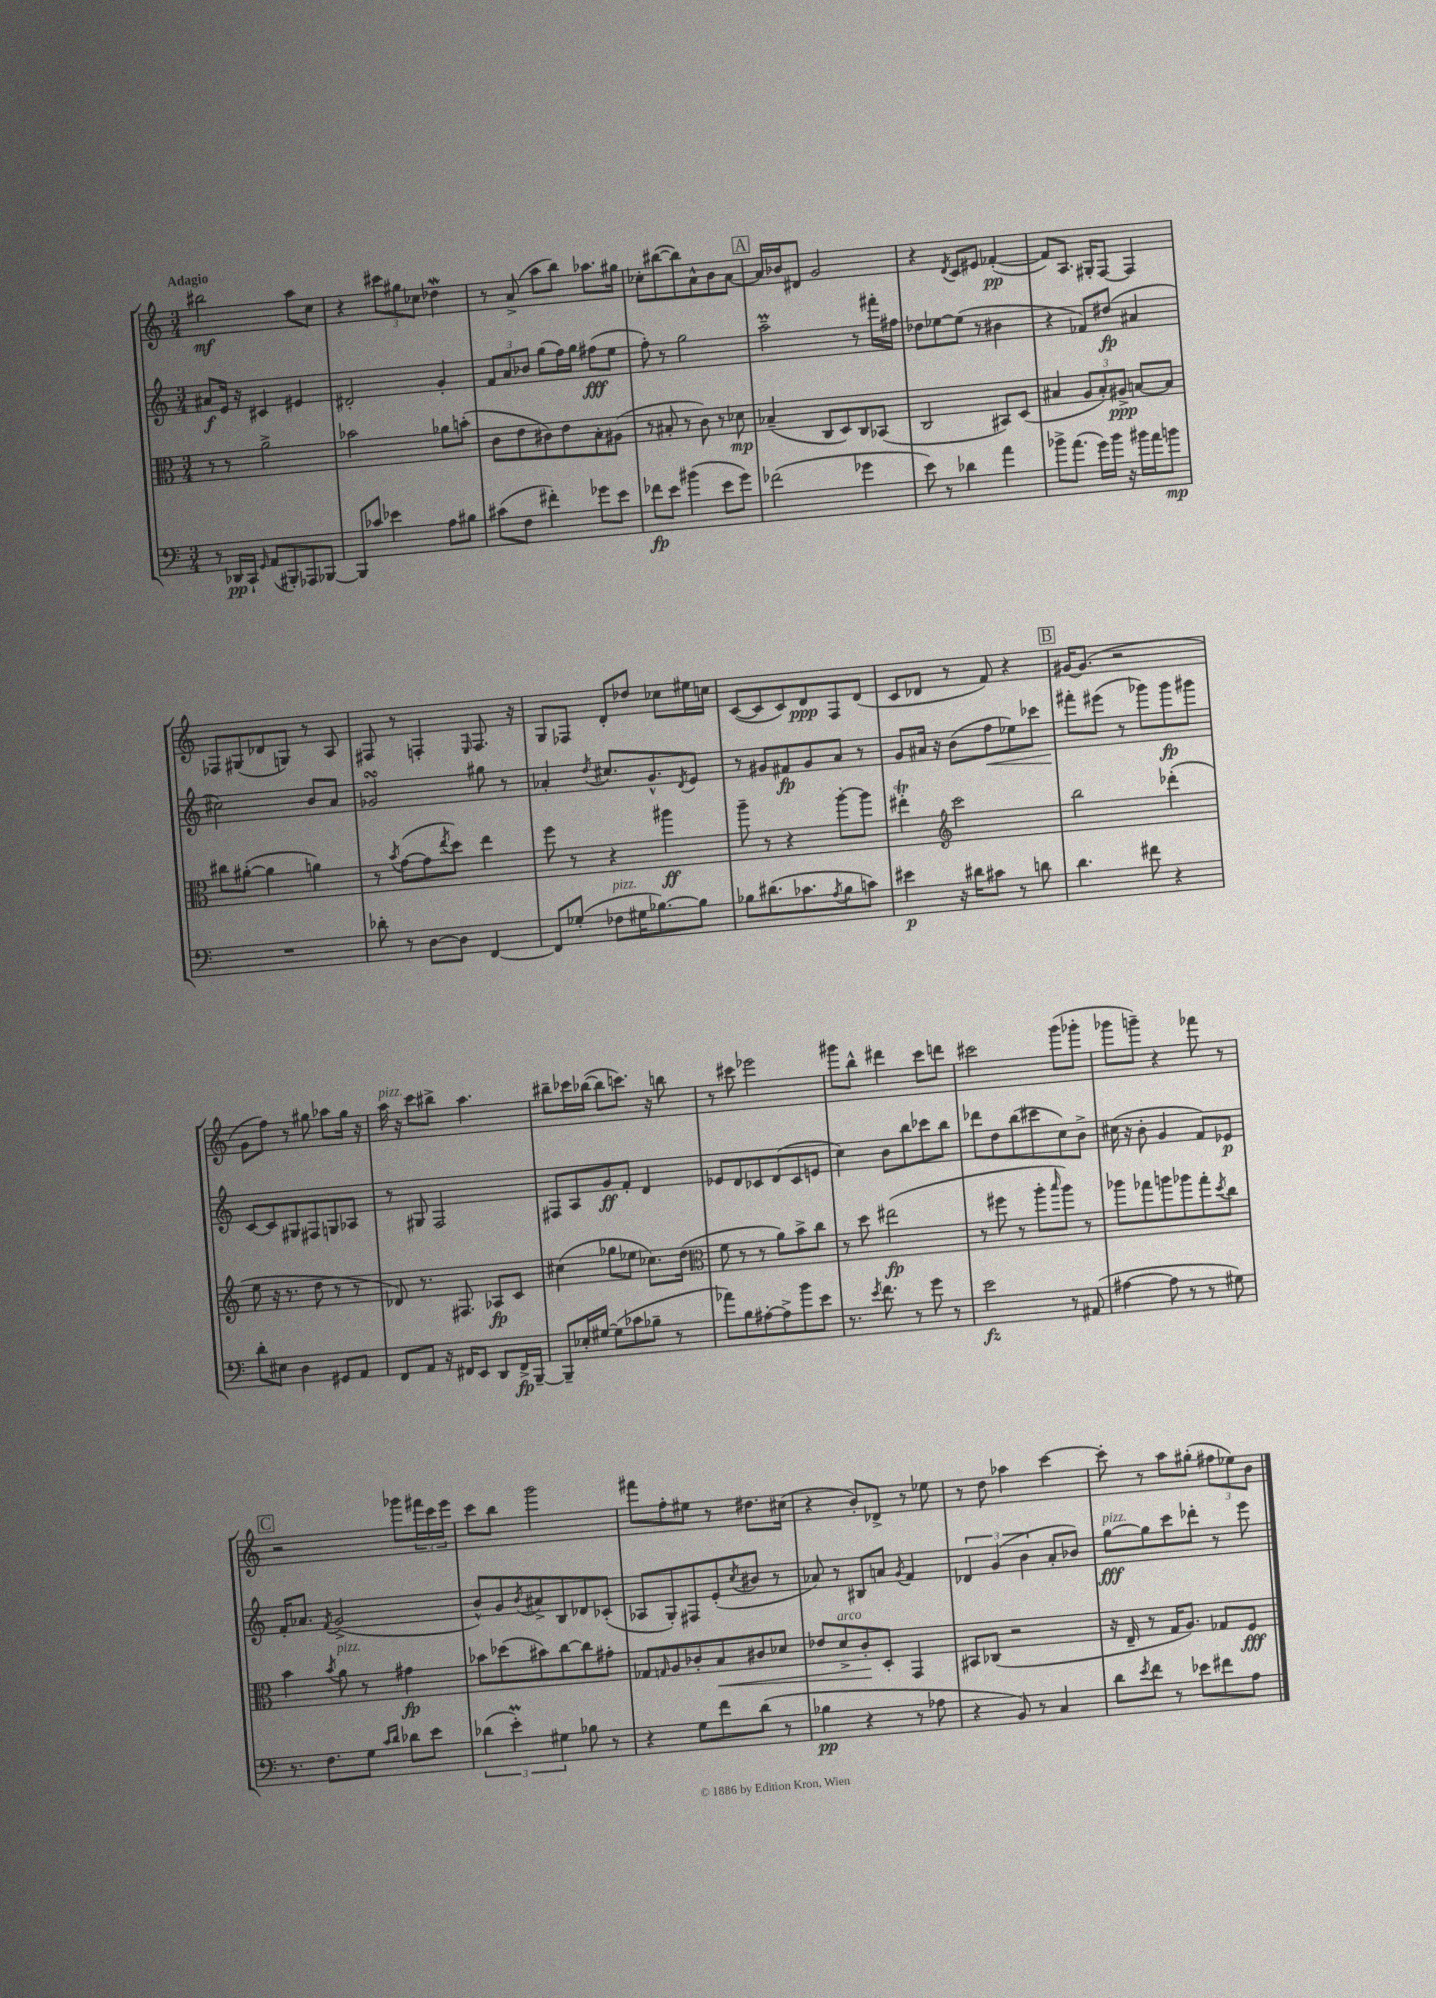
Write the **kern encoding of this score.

**kern	**dynam	**kern	**dynam	**kern	**dynam	**kern	**dynam
*part4	*part4	*part3	*part3	*part2	*part2	*part1	*part1
*staff4	*staff4	*staff3	*staff3	*staff2	*staff2	*staff1	*staff1
*clefF4	*	*clefC3	*	*clefG2	*	*clefG2	*
*k[]	*	*k[]	*	*k[]	*	*k[]	*
*M3/4	*	*M3/4	*	*M3/4	*	*M3/4	*
=1	=1	=1	=1	=1	=1	=1	=1
!	!	!	!	!	!	!LO:TX:a:B:t=Adagio	!
8r	.	8r	.	8a#X/L	f	2bb#X\	mf
16DD-X/LL	pp	8r	.	16e/Jk	.	.	.
16CC`/JJ	.	.	.	16r	.	.	.
16qqGG/	.	.	.	.	.	.	.
(8AA/L	.	2a^\	.	4c#X/	.	.	.
8BBB#X'/)	.	.	.	.	.	.	.
8AAA-X/	.	.	.	4e#X/	.	8aa\L	.
[8BBB-X/J	.	.	.	.	.	8cc\J	.
=2	=2	=2	=2	=2	=2	=2	=2
8BBB-/L]	.	2b-X\	.	2d#X'/	.	4r	.
8c-X/J	.	.	.	.	.	.	.
4e-X\	.	.	.	.	.	12ccc#X\L	.
.	.	.	.	.	.	12gg#X\	.
.	.	.	.	.	.	12cc-X\J	.
8A\L	.	8a-X\L	.	4g'/	.	4dd-Xw\	.
8B#X\J	.	(8bn'\J	.	.	.	.	.
=3	=3	=3	=3	=3	=3	=3	=3
(8c#X\L	.	8c\L	.	12f/L	.	8r	.
.	.	.	.	12a/	.	.	.
8F\J	.	8e\	.	.	.	(8a^/	.
.	.	.	.	12b-X/J	.	.	.
4f#X'\)	.	8c#X\)	.	(8gg\L	.	8aa\L	.
.	.	8e\	.	16ff\L)	.	8bb\J)	.
.	.	.	.	16gg\JJ	.	.	.
8g-X\L	.	8B'\	.	(8ff#X\L	fff	8.aa-X\L	.
8e\J	.	(8A#X\J	.	8ee\J	.	.	.
.	.	.	.	.	.	16gg#X\Jk	.
=4	=4	=4	=4	=4	=4	=4	=4
8f-X\L	fp	8r	.	8ff'\)	.	8cc-X'\L	.
8e\J	.	8B#X'/	.	8r	.	([8bb#X\	.
(4b#X\	.	8r	.	2gg\	.	8bb#\])	.
.	.	8c\)	.	.	.	8a^^\	.
8e\L	.	8r	.	.	.	8b\	.
8g\J)	.	8d-X\	mp	.	.	[8a\J	.
!!LO:REH:place=s1:t=A
=5	=5	=5	=5	=5	=5	=5	=5
(2f-X\	.	(4B-X~/	.	2aaM~\	.	16a/LL]	.
.	.	.	.	.	.	16b-X/J	.
.	.	.	.	.	.	8d#X/J	.
.	.	8C/L	.	.	.	2g/	.
.	.	8D/)	.	.	.	.	.
4g-X\	.	8C/	.	8r	.	.	.
.	.	(8BB-X/J	.	16fff#X'\LL	.	.	.
.	.	.	.	16ff#X\JJ	.	.	.
=6	=6	=6	=6	=6	=6	=6	=6
8e\)	.	2C/	.	8dd-X\L	.	4r	.
8r	.	.	.	[8ee-X\	.	.	.
.	.	.	.	.	.	8qd/	.
4d-X\	.	.	.	(8ee-\J]	.	8c/L	.
.	.	.	.	8r	.	8e#X/J	.
4a\	.	8BB#X/L)	.	4b#X\	.	([4f-X'/	pp
.	.	(8D/J	.	.	.	.	.
=7	=7	=7	=7	=7	=7	=7	=7
8b-X^\L	.	4B#X/	.	4r	.	8f-/L])	.
(8.a\J	.	.	.	.	.	8.A/J	.
.	.	12A/L	.	8f-X/L)	.	.	.
16g\LL)	.	.	.	.	.	16G#X'/KL	.
.	.	12B#'/)	.	.	.	.	.
16b-\JJ	.	.	.	(8dd#X/J	fp	[8F/J	.
.	.	12A#X^/J	ppp	.	.	.	.
16r	.	.	.	.	.	.	.
16b#X\LL	.	[8Bn/L	.	4a#X/	.	4F/]	.
16a\J	.	.	.	.	.	.	.
8bn\J	mp	8B/J]	.	.	.	.	.
!!LO:LB:g=z
=8	=8	=8	=8	=8	=8	=8	=8
2.r	.	8cc#X\L	.	2cc#X\)	.	8F-X/L	.
.	.	([8a#X'\J	.	.	.	(8G#X/	.
.	.	4a#\]	.	.	.	8d-X/	.
.	.	.	.	.	.	8Gn/J)	.
.	.	4an\)	.	8b/L	.	8r	.
.	.	.	.	8a/J	.	8A/	.
=9	=9	=9	=9	=9	=9	=9	=9
8d-X'\	.	8r	.	2g-XsSSs/	.	8F#X/	.
.	.	8qb/	.	.	.	.	.
8r	.	([8g\L	.	.	.	8r	.
[8D\L	.	8g\]	.	.	.	4Fn'/	.
.	.	8qee/	.	.	.	.	.
8D\J]	.	8dd\J)	.	.	.	.	.
.	.	.	.	.	.	16qqE/	.
[4FF/	.	4ee\	.	8gg#X\	.	8.F/	.
.	.	.	.	8r	.	.	.
.	.	.	.	.	.	16r	.
=10	=10	=10	=10	=10	=10	=10	=10
8FF/L]	.	8ff\	.	4a-X'/	.	8G/L	.
(8G-X'/J	.	8r	.	.	.	8F-X/J	.
.	.	.	.	8qdd/	.	.	.
!LO:TX:a:i:t=pizz.	!	!	!	!	!	!	!
8F-X\L	.	4r	.	8.cc#X/L	.	8d'/L	.
16G#X\K	.	.	.	.	.	8dd-X/J	.
[8.B-X\)	.	.	.	8.g^^/	.	.	.
.	.	4aa#X\	ff	.	.	8cc-X\L	.
.	.	.	.	8qd/	.	.	.
8B-\J]	.	.	.	8e/J	.	16ee#X\L	.
.	.	.	.	.	.	16ccn\JJ	.
=11	=11	=11	=11	=11	=11	=11	=11
8B-X\L	.	8aa~\	.	8r	.	([8c/L	.
(8.d#X\	.	8r	.	8g#X/L	.	8c/]	.
.	.	4r	.	8f#X/	fp	8c/)	.
8.c-X\	.	.	.	.	.	.	.
.	.	.	.	8g#/	.	8d/	ppp
8qA/	.	.	.	.	.	.	.
8B-\	.	[8aa'\L	.	8a/J	.	8F/	.
8cn\J)	.	8aa\J]	.	8r	.	(8d/J	.
=12	=12	=12	=12	=12	=12	=12	=12
4e#X\	p	4ee#Xt'\	.	8g/L	.	8c/L	.
.	.	.	.	16a#X/Jk	.	8d-X/J	.
.	.	.	.	16r	.	.	.
*	*	*clefG2	*	*	*	*	*
16r	.	2ccc\	.	(8b\L	.	8r	.
16d#X\KL	.	.	.	.	.	.	.
!	!	!	!	!	!LO:HP:b	!	!
8c#X\J	.	.	.	8ff\	<	8f/)	.
8r	.	.	.	8ee-X\)	.	4r	.
8dn\	.	.	.	8ccc-X\J	.	.	.
!!LO:REH:place=s1:t=B
=13	=13	=13	=13	=13	=13	=13	=13
4.d\	.	2bb\	.	8fff#X'\L	.	[16g#X/KL	.
.	.	.	.	.	.	(8.g#/J]	.
.	.	.	.	(8eee#X\J	[	.	.
.	.	.	.	8r	.	2r	.
8f#X\	.	.	.	8ggg-X\L)	.	.	.
4r	.	(4ddd-X'\	.	8ggg-\	fp	.	.
.	.	.	.	8ggg#X\J	.	.	.
!!LO:LB:g=z
=14	=14	=14	=14	=14	=14	=14	=14
8d'\L	.	8ee\	.	[8c/L	.	8g\L	.
8E#X\J	.	16r	.	8c/]	.	8ff\J)	.
.	.	8.r	.	.	.	.	.
4D\	.	.	.	8G#X/	.	8r	.
.	.	8dd\	.	8F#X/	.	8gg#X\	.
8GG#X/L	.	8r	.	8Gn/	.	8aa-X\L	.
8AA/J	.	8r	.	8A-X/J	.	16gg#\Jk	.
.	.	.	.	.	.	16r	.
=15	=15	=15	=15	=15	=15	=15	=15
!	!	!	!	!	!	!LO:TX:a:i:t=pizz.	!
8FF/L	.	8d-X/)	.	8r	.	16aa\	.
.	.	.	.	.	.	16r	.
8AA/J	.	8.r	.	8G#X/	.	8ccc\L	.
16r	.	.	.	2F/	.	8bb#X^\J	.
16FF#X/KL	.	8.F#X/	.	.	.	.	.
8EE/J	.	.	.	.	.	4.aa\	.
8DD/L	.	8A-X/L	fp	.	.	.	.
16FF#^/L	fp	8c/J	.	.	.	.	.
[16BBB~/JJ	.	.	.	.	.	.	.
=16	=16	=16	=16	=16	=16	=16	=16
8BBB~/L]	.	(4cc#X\	.	8F#X/L	.	8bb#X~\L	.
16E-X'/L	.	.	.	8A/	.	16ccc-X\L	.
[16G#X/JJ	.	.	.	.	.	([16bb-X\JJ	.
(8G#\L]	.	8gg-X\L	.	8g/	ff	8bb-\L]	.
8c-X\	.	8ee-X\J	.	8f'/J	.	8.cccn\J)	.
8B-X~\J	.	8.cc-X\L)	.	4d/	.	.	.
.	.	.	.	.	.	16r	.
8r	.	.	.	.	.	8bbn\	.
.	.	(16dd\Jk	.	.	.	.	.
=17	=17	=17	=17	=17	=17	=17	=17
*	*	*clefC3	*	*	*	*	*
8a-X\L)	.	8f\	.	8e-X/L	.	8r	.
8B\	.	8r	.	8d/	.	8ccc#X\	.
[8A#X'\	.	8r	.	8c-X/	.	2eee-X\	.
8A#^\]	.	8a\L)	.	(8d/	.	.	.
8b\	.	8b^\	.	8c-/	.	.	.
8e\J	.	8cc\J	.	8en/J	.	.	.
=18	=18	=18	=18	=18	=18	=18	=18
8.r	.	8r	.	4cc\)	.	8ggg#X\L	.
.	.	8dd\	.	.	.	8bb^^\J	.
8qe/	.	.	.	.	.	.	.
8.f\	.	.	.	.	.	.	.
.	.	(2ee#X\	fp	8b\L	.	4ddd#X\	.
8r	.	.	.	8bb\	.	.	.
8g\	.	.	.	8ccc-X\	.	8ccc\L	.
8r	.	.	.	8bb\J	.	8dddn\J	.
=19	=19	=19	=19	=19	=19	=19	=19
2e\	fz	8r	.	8ddd-X\L	.	2ccc#X\	.
.	.	8ff#X\	.	8dd\	.	.	.
.	.	8r	.	(8bb\	.	.	.
.	.	8aa'\L	.	8ccc#X\	.	.	.
.	.	16qqbb/	.	.	.	.	.
8r	.	8aa\J)	.	8cc\)	.	(8ggg\L	.
(8AA#X/	.	8r	.	8b^\J	.	8ggg-X'\J	.
=20	=20	=20	=20	=20	=20	=20	=20
[4A#X\	.	8aa-X\L	.	(16cc#X\	.	8ggg-X\L	.
.	.	.	.	16r	.	.	.
.	.	8gg-X\	.	8b'\	.	8gggn~\J)	.
8A#\]	.	8aan\	.	4g/	.	4r	.
8r	.	8aa-X\	.	.	.	.	.
8r	.	8gg-'\	.	8f/L)	.	8fff-X\	.
.	.	8qdd/	.	.	.	.	.
8G#X\)	.	8cc\J	.	8e-X/J	p	8r	.
!!LO:LB:g=z
!!LO:REH:place=s1:t=C
=21	=21	=21	=21	=21	=21	=21	=21
8.r	.	4b\	.	16f'/KL	.	2r	.
.	.	.	.	8.a-X/J	.	.	.
8.F\L	.	.	.	.	.	.	.
.	.	8qb/	.	8qf/	.	.	.
!	!	!LO:TX:a:i:t=pizz.	!	!	!	!	!
.	.	8a\	.	(2g^/	.	.	.
8G\J	.	8r	.	.	.	.	.
16qqc/LL	.	.	.	.	.	.	.
16qqd/JJ	.	.	.	.	.	.	.
8d-X\L	.	4g#X\	fp	.	.	8ggg-X\L	.
8e\J	.	.	.	.	.	24fff#X\L	.
.	.	.	.	.	.	24ccc\	.
.	.	.	.	.	.	24eee\JJ	.
=22	=22	=22	=22	=22	=22	=22	=22
(6d-X\	.	8b-X\L	.	8b^^/L)	.	8ccc\L	.
.	.	(8dd-X\	.	8g/	.	8bb\J	.
6em'\)	.	.	.	.	.	.	.
.	.	.	.	8qb/	.	.	.
.	.	8b#X\)	.	8a#X^/	.	2ggg\	.
6G#X\	.	.	.	.	.	.	.
.	.	[8cc\	.	8B/	.	.	.
8B-X\	.	8cc\]	.	8d-X/	.	.	.
8r	.	8g#X'\J	.	(8c-X'/J	.	.	.
=23	=23	=23	=23	=23	=23	=23	=23
4r	.	8G-X/L	.	8A-X/L	.	8fff#X\L	.
.	.	16qqGn/	.	.	.	.	.
.	.	8A/	.	8G'/)	.	8ff'\	.
8G\L	.	8c-X'/	.	8F#X/	.	8ee#X\J	.
!	!	!	!LO:HP:b	!	!	!	!
8f\	.	8B/	<	(8e'/	.	8r	.
.	.	.	.	8qcc/	.	.	.
(8d\J	.	8c#X/	.	8b#X/J	.	8.dd#X\L	.
8r	.	8d-X/J	.	8r	.	.	.
.	.	.	.	.	.	(16cc#X\Jk	.
=24	=24	=24	=24	=24	=24	=24	=24
4B-X\	pp	8e-X/L	.	8a-X/)	.	4r	.
!	!	!LO:TX:a:i:t=arco	!	!	!	!	!
.	.	8d^/	.	8r	.	.	.
4r	.	8c'/	.	8B#X/L	.	8b'/L)	.
.	.	8D'/J	[	8an/J	.	8d-X^/J	.
.	.	.	.	8qg/	.	.	.
8r	.	4GG/	.	4f/	.	8r	.
8A-X\	.	.	.	.	.	8ee-X\	.
=25	=25	=25	=25	=25	=25	=25	=25
4r	.	8BB#X/L	.	6d-X/	.	8r	.
.	.	(8C-X/J	.	.	.	8dd\	.
.	.	.	.	(6g/	.	.	.
8BB/)	.	2r	.	.	.	4aa-X\	.
.	.	.	.	6b\	.	.	.
8r	.	.	.	.	.	.	.
4C/	.	.	.	8a'/L	.	[4ccc\	.
.	.	.	.	8b-X/J)	.	.	.
=26	=26	=26	=26	=26	=26	=26	=26
!	!	!	!	!LO:TX:a:i:t=pizz.	!	!	!
8d\L	.	16r	.	[8gg\L	fff	8ccc'\]	.
.	.	16E~/	.	.	.	.	.
8qe/	.	.	.	.	.	.	.
8f\J	.	8r	.	8gg\]	.	8r	.
8r	.	16G/KL	.	8ccc\	.	8aa\L	.
.	.	8.A/J)	.	.	.	.	.
8e-X\L	.	.	.	8ddd-X'\J	.	(8gg#X'\J	.
8f#X\	.	8G-X/L	.	8r	.	12ff#X\L	.
.	.	.	.	.	.	12ee-X\)	.
8A\J	.	8F/J	fff	8eee\	.	.	.
.	.	.	.	.	.	12b\J	.
==	==	==	==	==	==	==	==
*-	*-	*-	*-	*-	*-	*-	*-
